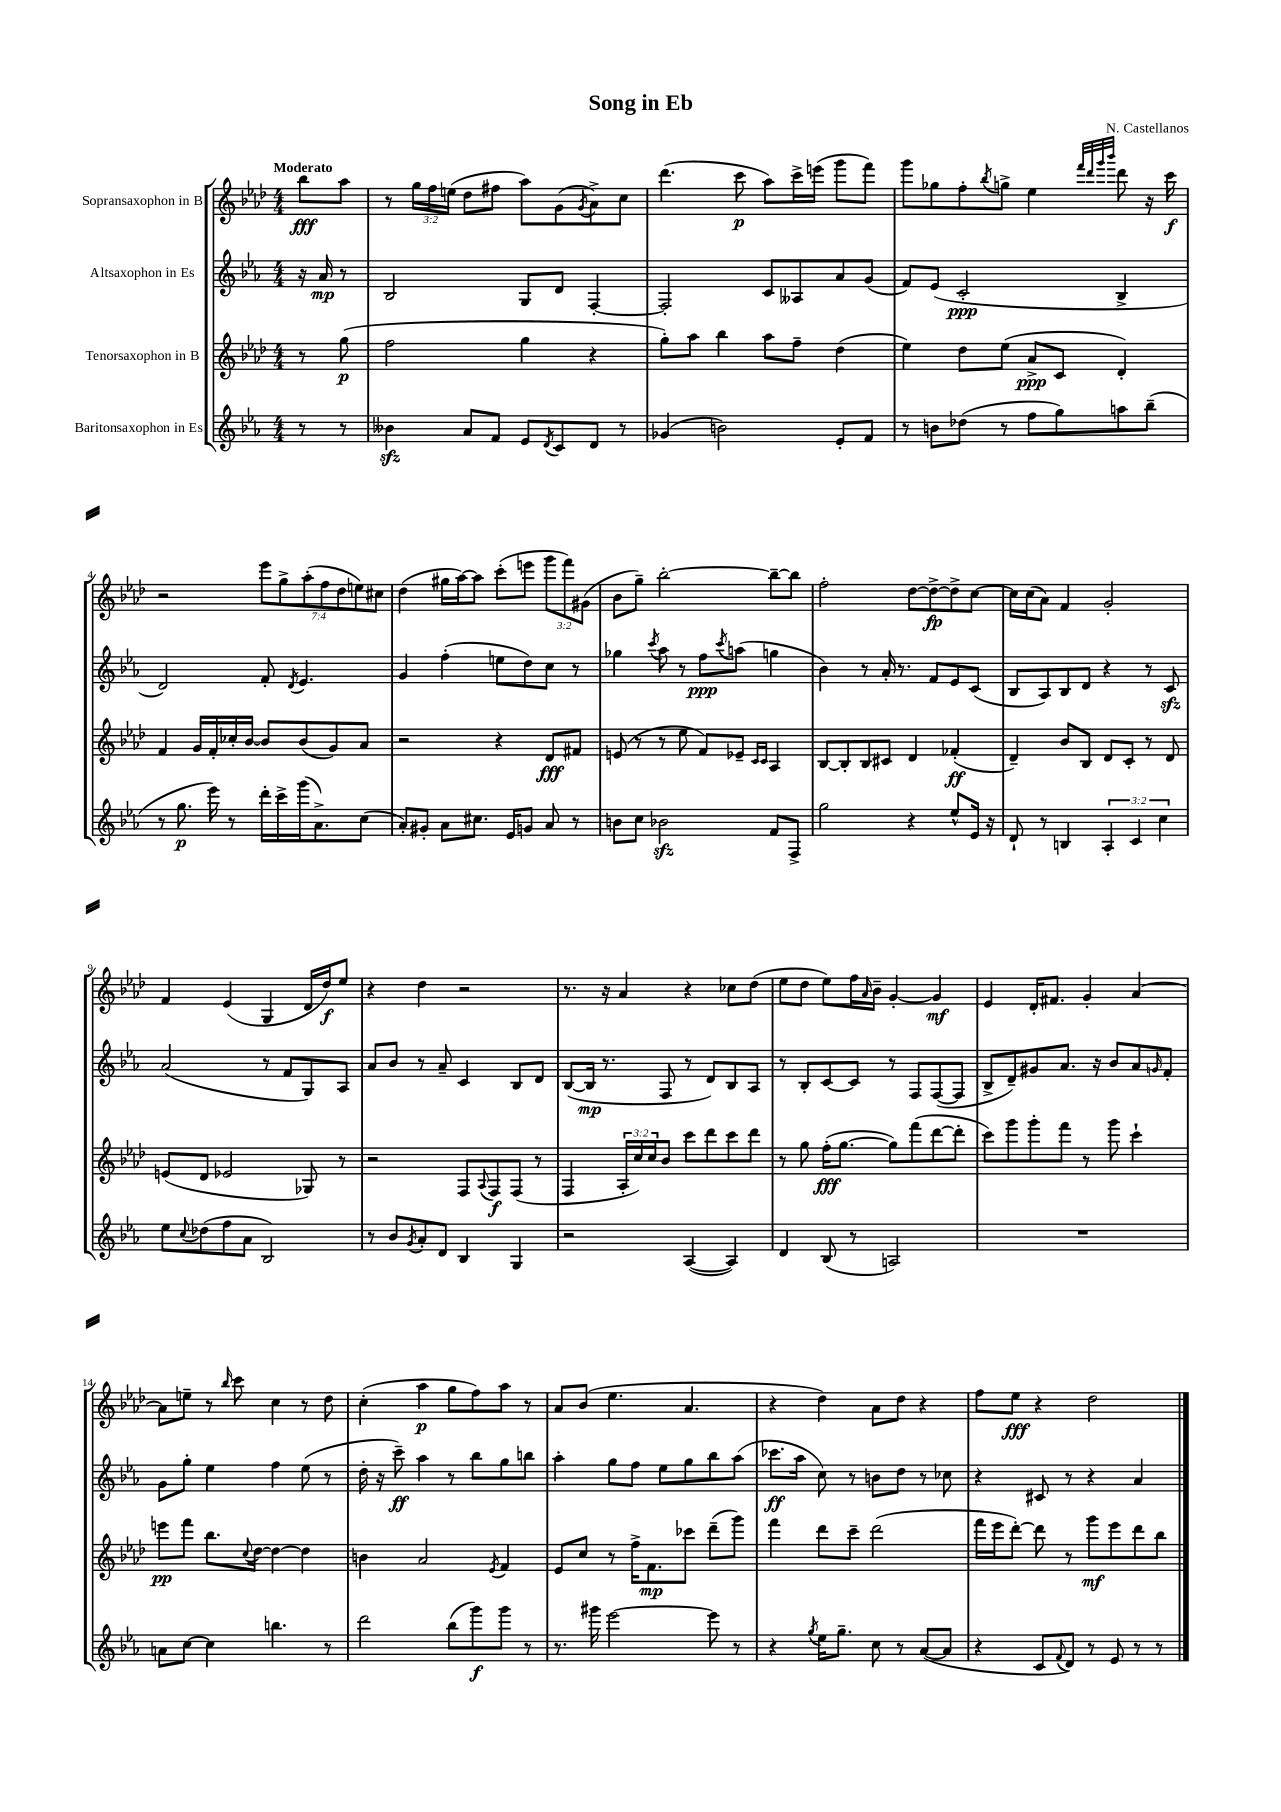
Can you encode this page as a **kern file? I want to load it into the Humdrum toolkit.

**kern	**kern	**kern	**kern
*staff4	*staff3	*staff2	*staff1
*clefG2	*clefG2	*clefG2	*clefG2
*k[b-e-a-]	*k[b-e-a-d-]	*k[b-e-a-]	*k[b-e-a-d-]
*M4/4	*M4/4	*M4/4	*M4/4
8r	8r	16r	8bb-
.	.	16a-	.
8r	(8gg	8r	8aa-
=	=	=	=
4b--	2ff	2B-	8r
.	.	.	24gg
.	.	.	24ff
.	.	.	(24ee
8a-	.	.	8dd-
8f	.	.	8ff#
8e-	4gg	8G	8aa-)
8qd	.	.	.
8c	.	8d	(8g
.	.	.	8qg
8d	4r	[4F'	8a-^)
8r	.	.	8cc
=	=	=	=
(4g-	8gg')	2F']	(4.ddd-
.	8aa-	.	.
2b)	4bb-	.	.
.	.	.	8ccc
.	8aa-	8c	8aa-)
.	8ff~	8A--	16ccc^
.	.	.	(16eee
8e-'	(4dd-	8a-	8ggg
8f	.	(8g	8fff)
=	=	=	=
8r	4ee-)	8f)	8ggg
8b	.	(8e-	8gg-
(8dd-	8dd-	2c'	8ff'
.	.	.	8qbb-
8r	(8ee-	.	8gg^
8ff	8a-^	.	4ee-
8gg)	8c	.	.
.	.	.	32qqfff
.	.	.	32qqddd-
.	.	.	32qqggg
.	.	.	32qqbbb-
8aa	4d-')	4B-^	8ddd-
(8bb-~	.	.	16r
.	.	.	16ccc
=	=	=	=
8r	4f	2d)	2r
8.gg	.	.	.
.	16g	.	.
16eee-)	16f'	.	.
8r	16cc-'	.	.
.	[16b-	.	.
16ddd'	8b-]	8f'	14eee-
16ccc^	.	.	.
.	.	.	14gg^
.	.	8qd	.
(16ggg	(8b-	4.e-	.
.	.	.	(14aa-'
8.a-^)	.	.	.
.	.	.	14ff
.	8g)	.	.
.	.	.	14dd-
.	.	.	14ee)
(8cc	8a-	.	.
.	.	.	14cc#
=	=	=	=
8a-')	2r	4g	(4dd-
8g#'	.	.	.
8a-	.	(4ff'	16gg#
.	.	.	[16aa-)
8.cc#	.	.	8aa-]
.	4r	8ee	(8ccc'
16e-	.	.	.
8g	.	8dd)	8eee
8a-	8d-	8cc	12ggg
.	.	.	12fff)
8r	8f#	8r	.
.	.	.	(12g#
=	=	=	=
8b	(8e	4gg-	8b-
8cc	8r	.	8gg~)
.	.	8qccc	.
2b-	8r	8aa-	[2bb-'
.	8ee-	8r	.
.	8f)	8ff	.
.	.	8qccc	.
.	8e-~	(8aa	.
.	16qqc	.	.
.	16qqc	.	.
8f	4A-	4gg	8bb-~_
8F^	.	.	8bb-]
=	=	=	=
2gg	[8B-	4b-)	2ff'
.	8B-']	.	.
.	8B-	8r	.
.	8c#	16a-'	.
.	.	8.r	.
4r	4d-	.	[8dd-
.	.	8f	8dd-^_
8ee-^^	(4f-'	8e-	8dd-^]
16e-	.	(8c	[8cc
16r	.	.	.
=	=	=	=
8d`	4d-~)	8B-	16cc]
.	.	.	(16cc
8r	.	8A-)	8a-)
4B	8b-	8B-	4f
.	8B-	8d	.
6A-'	8d-	4r	2g'
.	8c'	.	.
6c	.	.	.
.	8r	8r	.
6cc	.	.	.
.	8d-	8c	.
=	=	=	=
8ee-	(8e	(2a-	4f
8qqcc	.	.	.
(8dd-	8d-	.	.
8ff	2e-	.	(4e-
8a-	.	.	.
2B-)	.	8r	4G
.	.	8f	.
.	8G-)	8G)	16d-
.	.	.	16dd-)
.	8r	8A-	8ee-
=	=	=	=
8r	2r	8a-	4r
8b-	.	8b-	.
8qg	.	.	.
8a-'	.	8r	4dd-
8d	.	8a-~	.
4B-	8F	4c	2r
.	8qqA-	.	.
.	8F	.	.
4G	(8F	8B-	.
.	8r	8d	.
=	=	=	=
2r	4F	([8B-	8.r
.	.	16B-]	.
.	.	8.r	16r
.	24A-'	.	4a-
.	24cc)	.	.
.	24cc	.	.
.	8b-	8F	.
([4A-	8ccc	8r	4r
.	8ddd-	8d)	.
4A-])	8ccc	8B-	8cc-
.	8ddd-	8A-	(8dd-
=	=	=	=
4d	8r	8r	8ee-
.	8gg	8B-'	8dd-
(8B-	(16ff'	[8c	8ee-)
.	[8.gg	.	.
8r	.	8c]	16ff
.	.	.	16qqa-
.	.	.	16b-~
2A)	8gg])	8r	[4g'
.	(8fff	8F	.
.	[8ddd-	([8F	4g]
.	8ddd-']	8F]	.
=	=	=	=
1r	8ccc)	8B-^	4e-
.	8ggg	8d~)	.
.	8ggg'	8g#	16d-'
.	.	.	8.f#
.	8fff	8.a-	.
.	8r	.	4g'
.	.	16r	.
.	8ggg	8b-	.
.	4ccc`	8a-	[4a-
.	.	16qqg	.
.	.	8f'	.
=	=	=	=
8a	8eee	8g	8a-]
[8cc	8fff	8gg'	8ee~
4cc]	8.bb-	4ee-	8r
.	.	.	16qqbb-
.	.	.	8ccc
.	8qqcc	.	.
.	[16dd-	.	.
4.bb	4dd-_	4ff	4cc
.	4dd-]	(8ee-	8r
8r	.	8r	8dd-
=	=	=	=
2ddd	4b	16dd'	(4cc'
.	.	16r	.
.	.	8ccc~)	.
.	2a-	4aa-	4aa-
(8bb-	.	8r	8gg
8ggg)	.	8bb-	8ff)
.	8qe-	.	.
8ggg	4f	8gg	8aa-
8r	.	8bb	8r
=	=	=	=
8.r	8e-	4aa-'	8a-
.	8cc	.	(8b-
16ggg#	.	.	.
[2eee-	8r	8gg	4.ee-
.	16ff^	8ff	.
.	8.f	.	.
.	.	8ee-	.
.	8ccc-	8gg	4.a-
8eee-]	(8ddd-~	8bb-	.
8r	8ggg)	(8aa-	.
=	=	=	=
4r	4fff	8.ccc-	4r
.	.	16aa-	.
8qgg	.	.	.
16ee-	8ddd-	8cc)	4dd-)
8.gg~	.	.	.
.	8ccc~	8r	.
8cc	(2ddd-	8b	8a-
8r	.	8dd	8dd-
([8a-	.	8r	4r
8a-]	.	8cc-	.
=	=	=	=
4r	16fff	4r	8ff
.	16eee-	.	.
.	[8ddd-')	.	8ee-
8c	8ddd-]	8c#	4r
8qqf	.	.	.
8d)	8r	8r	.
8r	8ggg	4r	2dd-
8e-	8eee-	.	.
8r	8ddd-	4a-	.
8r	8bb-	.	.
==	==	==	==
*-	*-	*-	*-
